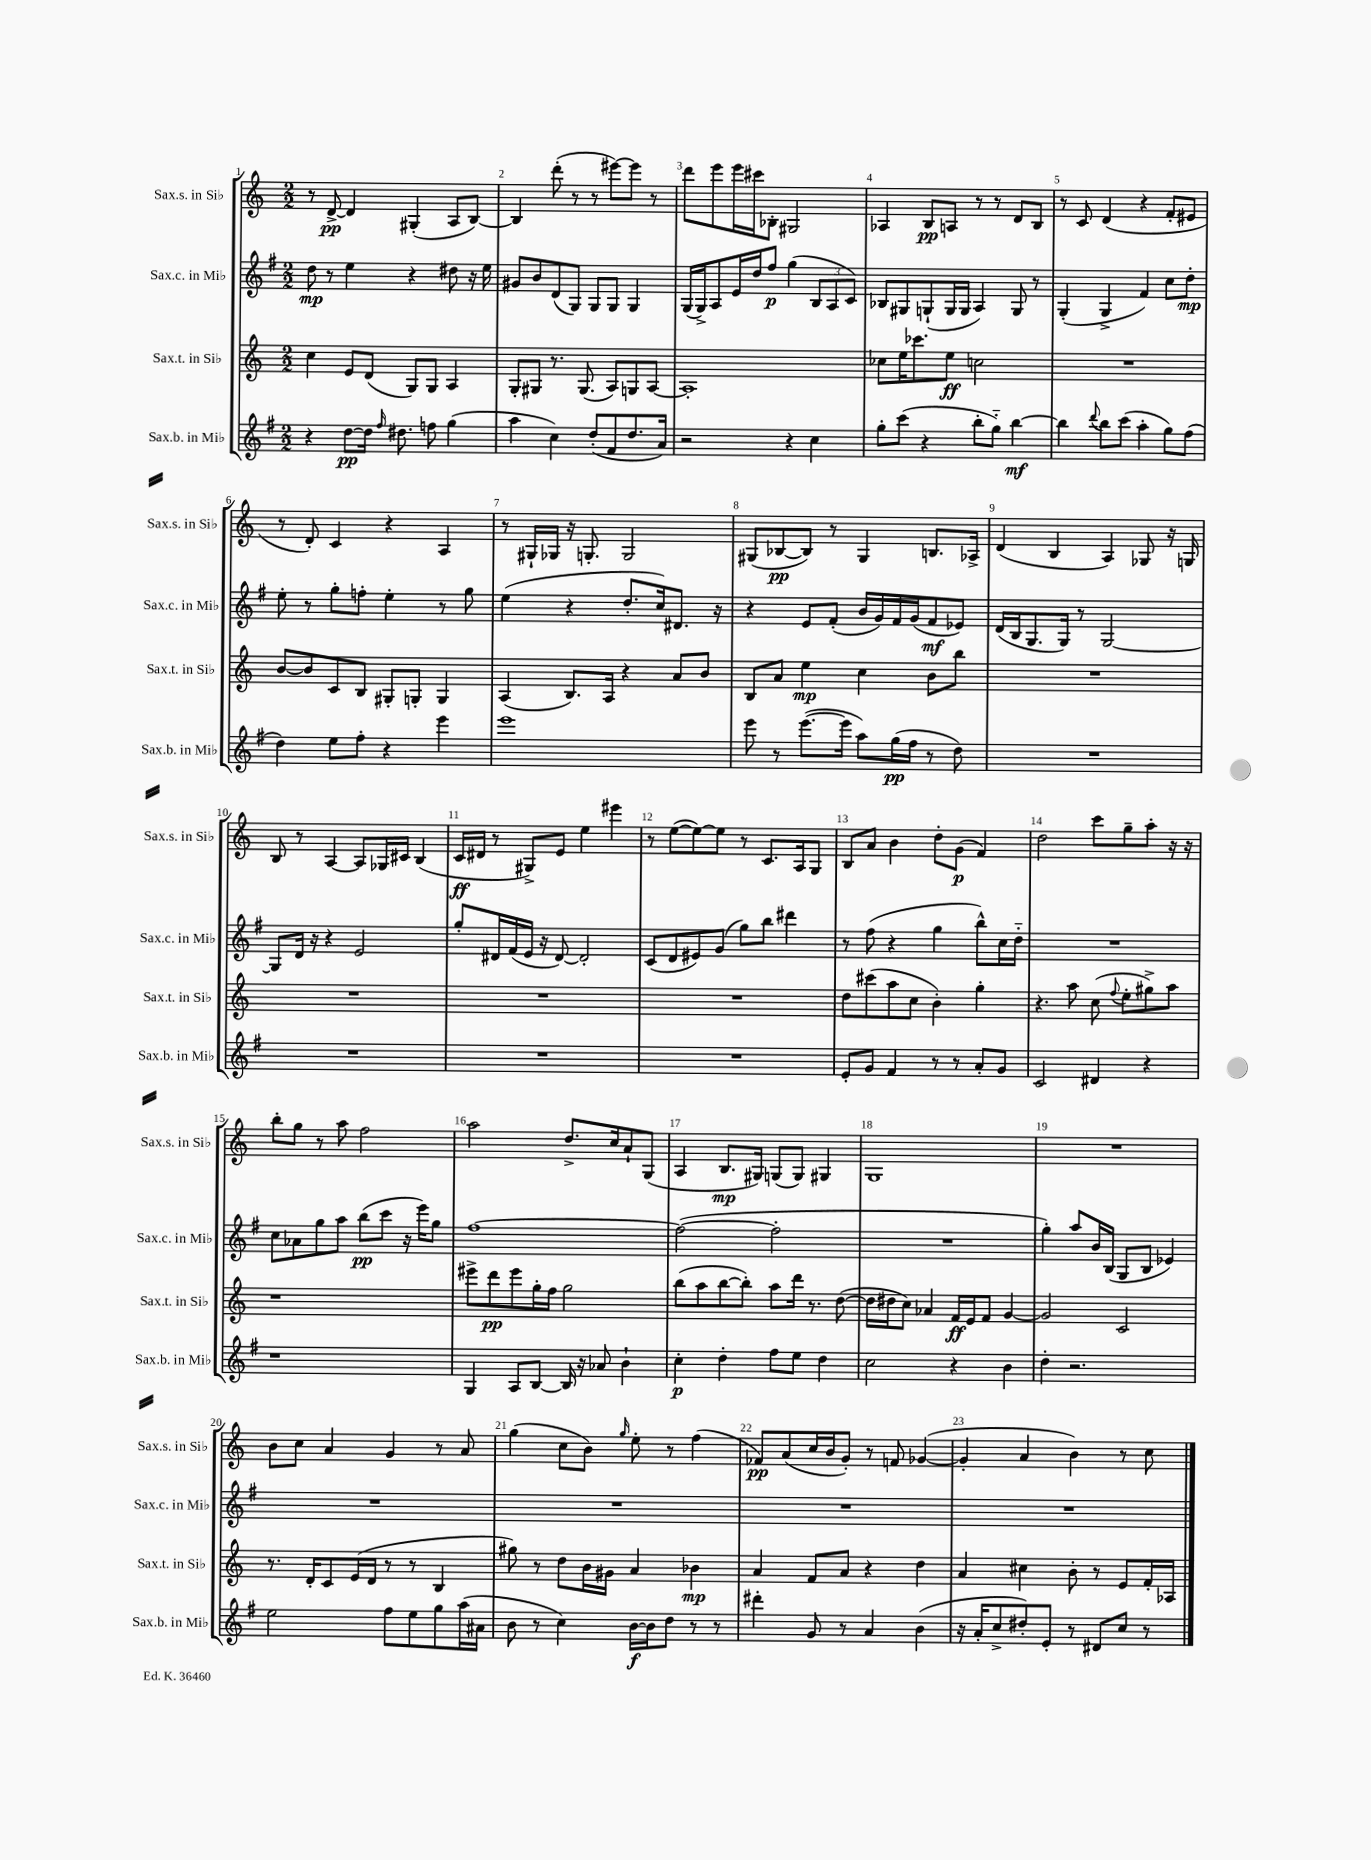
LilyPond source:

<<
\new StaffGroup <<
\new Staff = "s0" \with { instrumentName = "Sax.s. in Sib" shortInstrumentName = "Sax.s. in Sib" } {
    \clef treble \key c \major \numericTimeSignature \time 2/2
    \autoBeamOff r8 d'8~->\pp d'4 gis4-.( a8[ b8]~) |
    b4 d'''8-.( r8 r8 eis'''8[~) eis'''8] r8 |
    d'''8[ e'''8 e'''16 cis'''16 bes8]-. gis2 |
    aes4 b8[\pp a8] r8 r8 d'8[ b8] |
    r8 c'8 d'4( r4 f'8[-. eis'8] |
    r8 d'8-.) c'4 r4 a4 |
    r8 gis16[-! ges16] r16 g8.-. g2 |
    gis8[( bes8~\pp bes8]) r8 gis4 b8.[ aes16]-> |
    d'4( b4 a4) ges8 r16 g16 |
    b8 r8 a4~ a8[ ges16 cis'16] b4( |
    c'16[\ff dis'16] r8 gis8[->) e'8] e''4 eis'''4 |
    r8 e''8[~( e''8~) e''8] r8 c'8.[ a16 g8] |
    b8[ a'8] b'4 d''8[-. g'8]\p( f'4) |
    d''2 c'''8[ g''8-- a''8]-. r16 r16 |
    b''8[-. g''8] r8 a''8 f''2 |
    a''2 d''8.[-> c''16 a'8-! g8]( |
    a4 b8.[\mp gis16]) g8[( g8]) gis4 |
    g1 |
    R1 |
    b'8[ c''8] a'4 g'4 r8 a'8 |
    g''4( c''8[ b'8]) \grace { g''16 } e''8-. r8 f''4( |
    fes'8[\pp) a'8( c''16 b'16 g'8]-.) r8 f'8 ges'4~( |
    ges'4-. a'4 b'4) r8 c''8 \bar "|." |
}
\new Staff = "s1" \with { instrumentName = "Sax.c. in Mib" shortInstrumentName = "Sax.c. in Mib" } {
    \clef treble \key g \major \numericTimeSignature \time 2/2
    \autoBeamOff d''8\mp r8 e''4 r4 dis''8 r16 e''16 |
    gis'8[ b'8 d'8( g8]) g8[ g8] g4 |
    g16[( g16->) a8 e'16 d''16 fis''8]\p g''4( \tuplet 3/2 { b8[ a8 c'8]) } |
    bes8[ gis8 g8-!( g16 g16] a4) g8 r8 |
    g4-.( g4-> fis'4) c''8[ d''8]-.\mp |
    e''8-. r8 g''8[-. f''8]-. e''4-. r8 g''8 |
    e''4( r4 d''8.[-. c''16) dis'8.] r16 |
    r4 e'8[ fis'8]-.( b'16[ g'16) fis'16 g'16( fis'8\mf ees'8]) |
    d'16[( b16 g8. g16]) r8 g2~ |
    g8[ d'16] r16 r4 e'2 |
    g''8[-. dis'16 fis'16( e'16] r16 dis'8~) dis'2-. |
    c'8[( d'8 eis'8) g'8]( g''8[) b''8] dis'''4 |
    r8 fis''8( r4 g''4 b''8[-^) c''16 d''16]-_ |
    R1 |
    c''8[ aes'8 g''8 a''8] b''8[\pp( c'''8] r16 e'''16[) g''8] |
    fis''1~ |
    fis''2~( fis''2-. |
    R1 |
    g''4-.) a''8[ b'16 b16]( g8[ b8] ees'4) |
    R1 |
    R1 |
    R1 |
    R1 \bar "|." |
}
\new Staff = "s2" \with { instrumentName = "Sax.t. in Sib" shortInstrumentName = "Sax.t. in Sib" } {
    \clef treble \key c \major \numericTimeSignature \time 2/2
    \autoBeamOff c''4 e'8[ d'8]( g8[) g8] a4 |
    g8[-. gis8] r8. gis8.( a8[) g8 a8]~ |
    a1-. |
    ces''8[ e''16 ces'''8. e''8]\ff c''2 |
    R1 |
    b'8[~ b'8 c'8 b8] gis8[-. g8]-. g4 |
    a4( b8.[) a16] r4 a'8[ b'8] |
    b8[ a'8] e''4\mp c''4 b'8[ b''8] |
    R1 |
    R1 |
    R1 |
    R1 |
    d''8[ cis'''8( a''8 c''8] b'4-.) g''4-. |
    r4. a''8 c''8( \appoggiatura { f''8 } e''8[-. gis''8->) a''8] |
    r1 |
    eis'''8[-> d'''8\pp eis'''8 g''16-. f''16] g''2 |
    b''8[( a''8 b''8~ b''8]-.) a''8[ d'''16] r8. d''8~( |
    d''16[ dis''16 c''8]) aes'4 f'16[\ff e'16 f'8] g'4~ |
    g'2 c'2 |
    r8. d'16[-. c'8 e'16( d'16] r8 r8 b4 |
    gis''8) r8 d''8[ b'16 gis'16] a'4 bes'4\mp |
    a'4 f'8[ a'8] r4 d''4 |
    a'4 cis''4 b'8-. r8 e'8[ f'16-. aes16] \bar "|." |
}
\new Staff = "s3" \with { instrumentName = "Sax.b. in Mib" shortInstrumentName = "Sax.b. in Mib" } {
    \clef treble \key g \major \numericTimeSignature \time 2/2
    \autoBeamOff r4 d''8[~\pp d''16] \grace { fis''16 } dis''8. f''8 g''4( |
    a''4 c''4) d''8[-.( fis'8 d''8. a'16]) |
    r2 r4 c''4 |
    g''8[-. c'''8]( r4 b''8[-. g''8]-_) b''4~\mf |
    b''4 \appoggiatura { d'''8 } b''8[ c'''8]( a''4-. g''8[) fis''8]( |
    d''4) e''8[ fis''8]-. r4 e'''4 |
    e'''1 |
    e'''8 r8 e'''8.[~( e'''16] a''8[) g''16\pp( fis''16] r8 d''8) |
    R1 |
    R1 |
    R1 |
    R1 |
    e'8[-. g'8] fis'4 r8 r8 a'8[-. g'8] |
    c'2 dis'4 r4 |
    r1 |
    g4 a8[ b8]~ b16 r16 aes'8 b'4-! |
    c''4-.\p d''4-. fis''8[ e''8] d''4 |
    c''2 r4 b'4 |
    d''4-. r2. |
    e''2 fis''8[ e''8 g''8 a''16( ais'16] |
    b'8 r8 c''4) b'16[~\f b'16 d''8] r8 r8 |
    dis'''4-. g'8 r8 a'4 b'4( |
    r16 a'16[-. c''8-> dis''8-.) e'8]-. r8 dis'8[ c''8] r8 \bar "|." |
}
>>
>>
\layout { \context { \Score \override BarNumber.break-visibility = ##(#f #t #t) barNumberVisibility = #all-bar-numbers-visible } }
